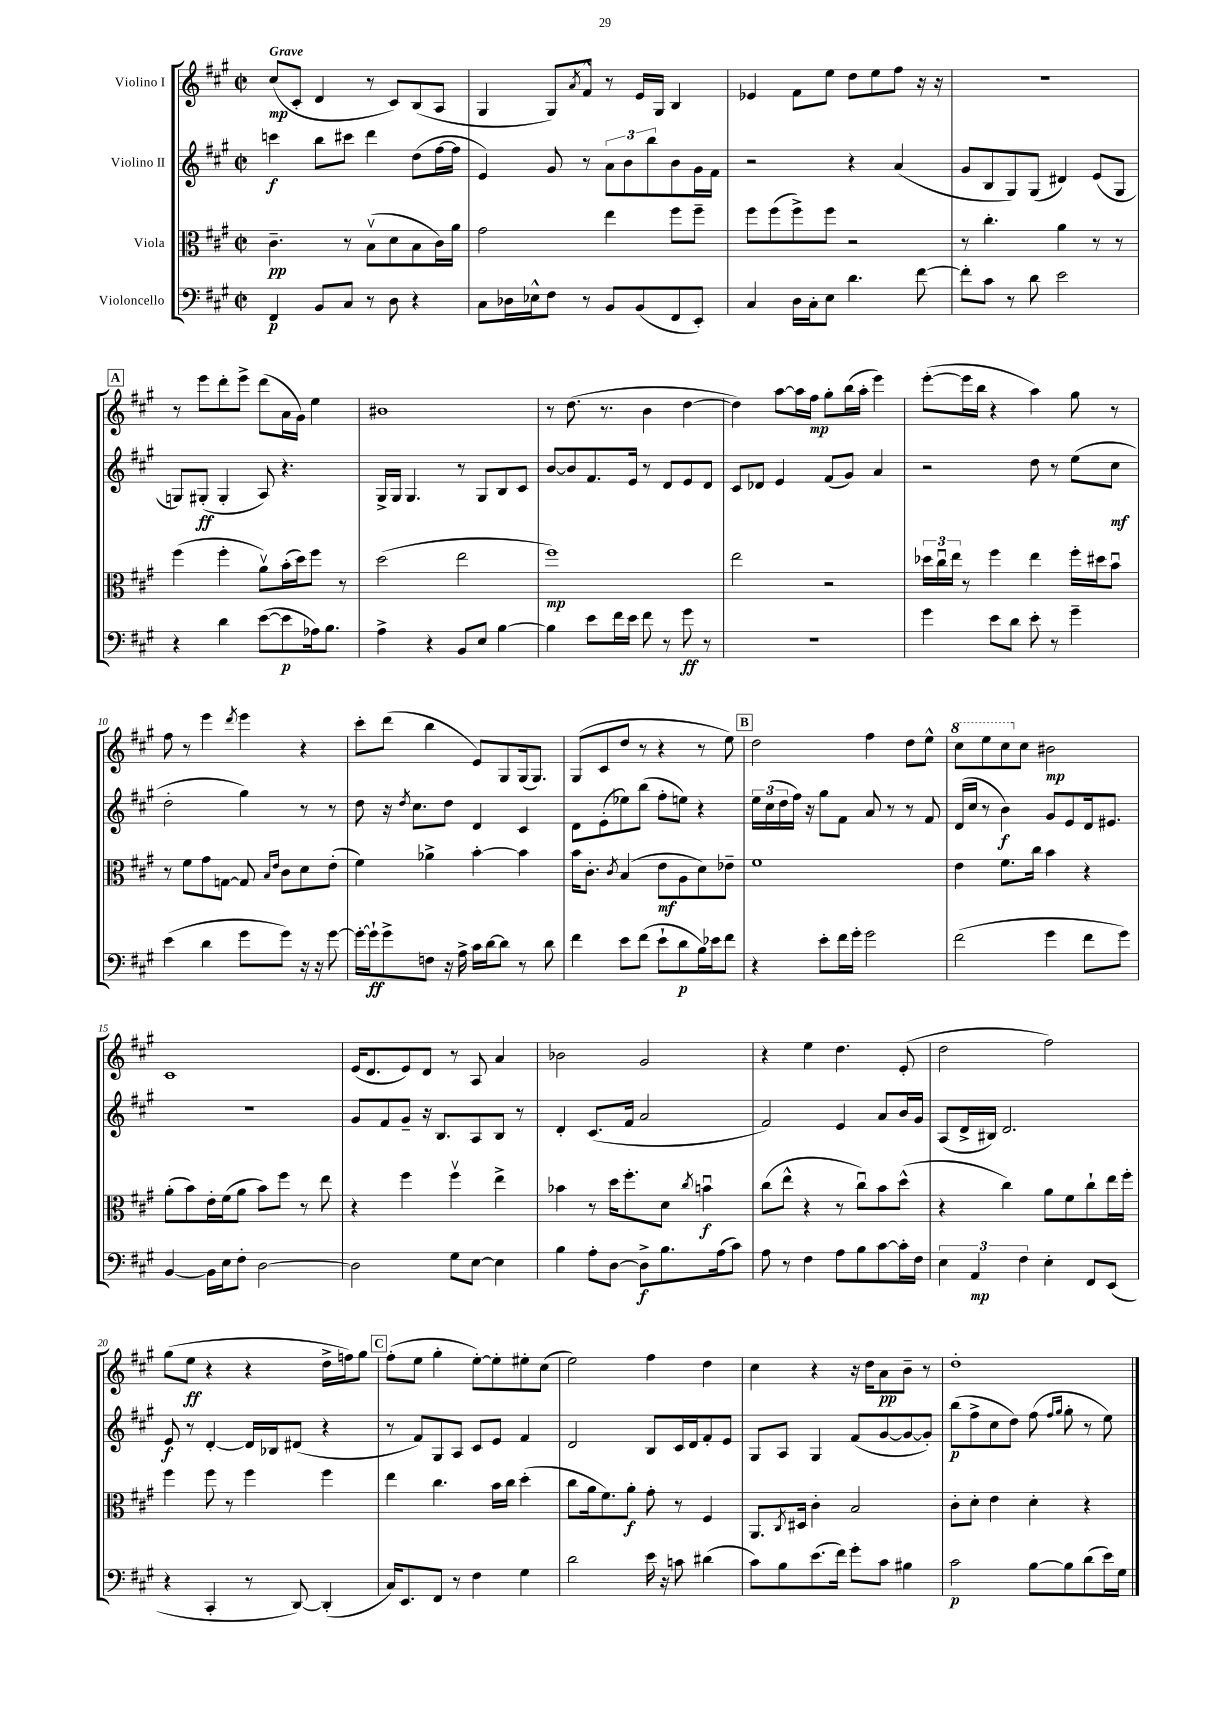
<<
\new StaffGroup <<
\new Staff = "s0" \with { instrumentName = "Violino I" } {
    \clef treble \key a \major \defaultTimeSignature \time 2/2 \tempo "Grave"
    cis''8\mp( cis'8-. d'4 r8 cis'8) b8( a8 |
    gis4 gis8) \acciaccatura { a'8 } fis'8-^ r8 e'16 gis16 b4 |
    ees'4 fis'8 e''8 d''8 e''8 fis''8 r16 r16 |
    R1 |
    \mark \markup { \box "A" } r8 e'''8 d'''8-. e'''8-> d'''8( a'16 gis'16) e''4 |
    bis'1 |
    r8 d''8.( r8. b'4 d''4~ |
    d''4) a''8~ a''16 fis''16\mp gis''8-. b''16( a''16-. e'''4) |
    e'''8~-.( e'''16 b''16 r4 a''4) gis''8 r8 |
    fis''8 r8 e'''4 \acciaccatura { d'''8 } e'''4 r4 |
    cis'''8-. d'''8( b''4 e'8) gis8 gis16( gis8.) |
    gis8( cis'8 d''8 r8 r4 r8 e''8) |
    \mark \markup { \box "B" } d''2 fis''4 d''8 e''8-^ |
    \ottava #1 cis'''8 e'''8 cis'''8 \ottava #0 cis''8 bis'2\mp |
    cis'1 |
    e'16( d'8. e'8) d'8 r8 a8 a'4 |
    bes'2 gis'2 |
    r4 e''4 d''4. e'8-.( |
    d''2 fis''2) |
    gis''8( e''8\ff r4 r4 d''16-> f''16) gis''8 |
    \mark \markup { \box "C" } fis''8-.( e''8 gis''4-. e''8~-.) e''8-. eis''8-. cis''8( |
    e''2) fis''4 d''4 |
    cis''4 r4 r16 d''16 a'8\pp b'8-- r8 |
    d''1-. \bar "|." |
}
\new Staff = "s1" \with { instrumentName = "Violino II" } {
    \clef treble \key a \major \defaultTimeSignature \time 2/2
    c'''4\f b''8 cis'''8 d'''4 d''8( fis''16~ fis''16 |
    e'4) gis'8 r8 \tuplet 3/2 { a'8 b'8 b''8 } b'8 gis'16 fis'16 |
    r2 r4 a'4( |
    gis'8 b8 gis8) gis8( dis'4) e'8( gis8 |
    \mark \markup { \box "A" } g8) gis8-.\ff( gis4-. a8) r4. |
    gis16-> gis16 gis4. r8 gis8 b8 cis'8 |
    b'8~ b'8 fis'8. e'16 r8 d'8 e'8 d'8 |
    cis'8 des'8 e'4 fis'8( gis'8) a'4 |
    r2 d''8 r8 e''8( cis''8\mf |
    d''2-. gis''4) r8 r8 |
    d''8 r16 \acciaccatura { d''8 } cis''8. d''8 d'4 cis'4 |
    d'8 e'8-.( ees''8) b''8( fis''8-. e''8) r4 |
    \mark \markup { \box "B" } \tuplet 3/2 { e''16 cis''16( d''16 } fis''16) r16 gis''8 fis'8 a'8 r8 r8 fis'8 |
    d'16( cis''16 r8 b'4\f) gis'8 e'8 d'16 eis'8. |
    R1 |
    gis'8 fis'8 gis'8-- r16 b8. a8 b8 r8 |
    d'4-. cis'8.( fis'16 a'2 |
    fis'2) e'4 a'8 b'16 gis'16 |
    a8( d'16-> bis16) d'2. |
    e'8\f r8 d'4~-. d'16 bes16 dis'8( r4 |
    \mark \markup { \box "C" } r8 fis'8) gis8 a8 cis'8 e'8 fis'4 |
    d'2 b8 cis'16 d'16 fis'8-. e'8 |
    gis8 a8 gis4 fis'8( gis'8~ gis'8~ gis'8-.) |
    b''8\p( fis''8-> cis''8 d''8) fis''8( \grace { fis''16 gis''16 } gis''8-. r8 e''8) \bar "|." |
}
\new Staff = "s2" \with { instrumentName = "Viola" } {
    \clef alto \key a \major \defaultTimeSignature \time 2/2
    cis'4.--\pp r8 b8\upbow( d'8 b8 cis'16) a'16 |
    gis'2 e''4 fis''8 fis''8-- |
    fis''8 fis''8( fis''8->) fis''8 r2 |
    r8 cis''4.-. a'4 r8 r8 |
    \mark \markup { \box "A" } fis''4( fis''4-. a'8\upbow) b'16-.( d''16) fis''8 r8 |
    d''2( e''2 |
    fis''1\mp) |
    e''2 r2 |
    \tuplet 3/2 { des''16 cis''16\downbow e''16 } r8 fis''4 e''4 fis''16-. dis''16 b'8\downbow |
    r8 fis'8 gis'8 g8~ g8 \grace { b16 e'16 } cis'8 d'8 e'8-.( |
    fis'4) aes'4-> b'4~-. b'4 |
    b'16 cis'8.-. \acciaccatura { cis'8 } b4( e'8\mf a8 d'8) ees'8-- |
    \mark \markup { \box "B" } fis'1 |
    e'4 fis'8. cis''16 b'4 r4 |
    a'8-.( b'8) e'16-. fis'16( a'8 b'8) fis''8 r8 e''8 |
    r4 fis''4 fis''4\upbow e''4-> |
    bes'4 r8 d''16 fis''8.-. d'8 \acciaccatura { cis''8 } b'4\downbow\f |
    cis''8( e''8-^ r4 r8 cis''8\downbow) b'8 d''8-^( |
    r4 cis''4) a'8 fis'8 cis''8-! e''16 fis''16-. |
    fis''4 fis''8 r8 fis''4 fis''4 |
    \mark \markup { \box "C" } e''4 cis''4. b'16 cis''16 d''4-.( |
    cis''8 a'16 fis'8.) a'8-.\f gis'8-. r8 fis4 |
    a,8. \acciaccatura { cis8 } dis16 cis'4-. b2 |
    cis'8-. d'8-. e'4 d'4-. r4 \bar "|." |
}
\new Staff = "s3" \with { instrumentName = "Violoncello" } {
    \clef bass \key a \major \defaultTimeSignature \time 2/2
    fis,4\p b,8 cis8 r8 d8 r4 |
    cis8 des16 ees16-^ fis8 r8 b,8 b,8( fis,8 e,8-.) |
    cis4 d16 cis16-. e8 d'4. fis'8~ |
    fis'8-. cis'8 r8 d'8 e'2 |
    \mark \markup { \box "A" } r4 d'4 e'8~( e'8\p aes16) b8. |
    a4-> r4 b,8 e8 b4~ |
    b4 e'8 fis'16 e'16 fis'8 r8 gis'8\ff r8 |
    r1 |
    gis'4 e'8 d'8 e'8-. r8 gis'4-- |
    e'4( d'4 gis'8 gis'8) r16 r16 gis'8~ |
    gis'16~-. gis'16-!\ff gis'8-> f8 r16 a16-> cis'16 d'16~ d'8 r8 d'8 |
    fis'4 e'8 fis'8( e'8-! d'8\p b16) ees'16 fis'8 |
    \mark \markup { \box "B" } r4 e'8-. fis'16 gis'16-. gis'2 |
    fis'2( gis'4 fis'8 gis'8) |
    b,4~ b,16 e16 fis8-. d2~ |
    d2 gis8 e8~ e4 |
    b4 a8-. d8~ d8->\f b8. a16( cis'8) |
    a8 r8 fis4 a8 b8 cis'8~ cis'16-. fis16 |
    \tuplet 3/2 { e4 a,4\mp fis4 } e4-. fis,8 e,8( |
    r4 cis,4-. r8 d,8~) d,4-.( |
    \mark \markup { \box "C" } cis16) e,8. fis,8 r8 fis4 gis4 |
    d'2 e'16 r16 c'8 dis'4( |
    cis'8) b8 e'8.( fis'16) gis'8-. cis'8 bis4 |
    cis'2\p b8~ b8 d'8( e'16) gis16 \bar "|." |
}
>>
>>
